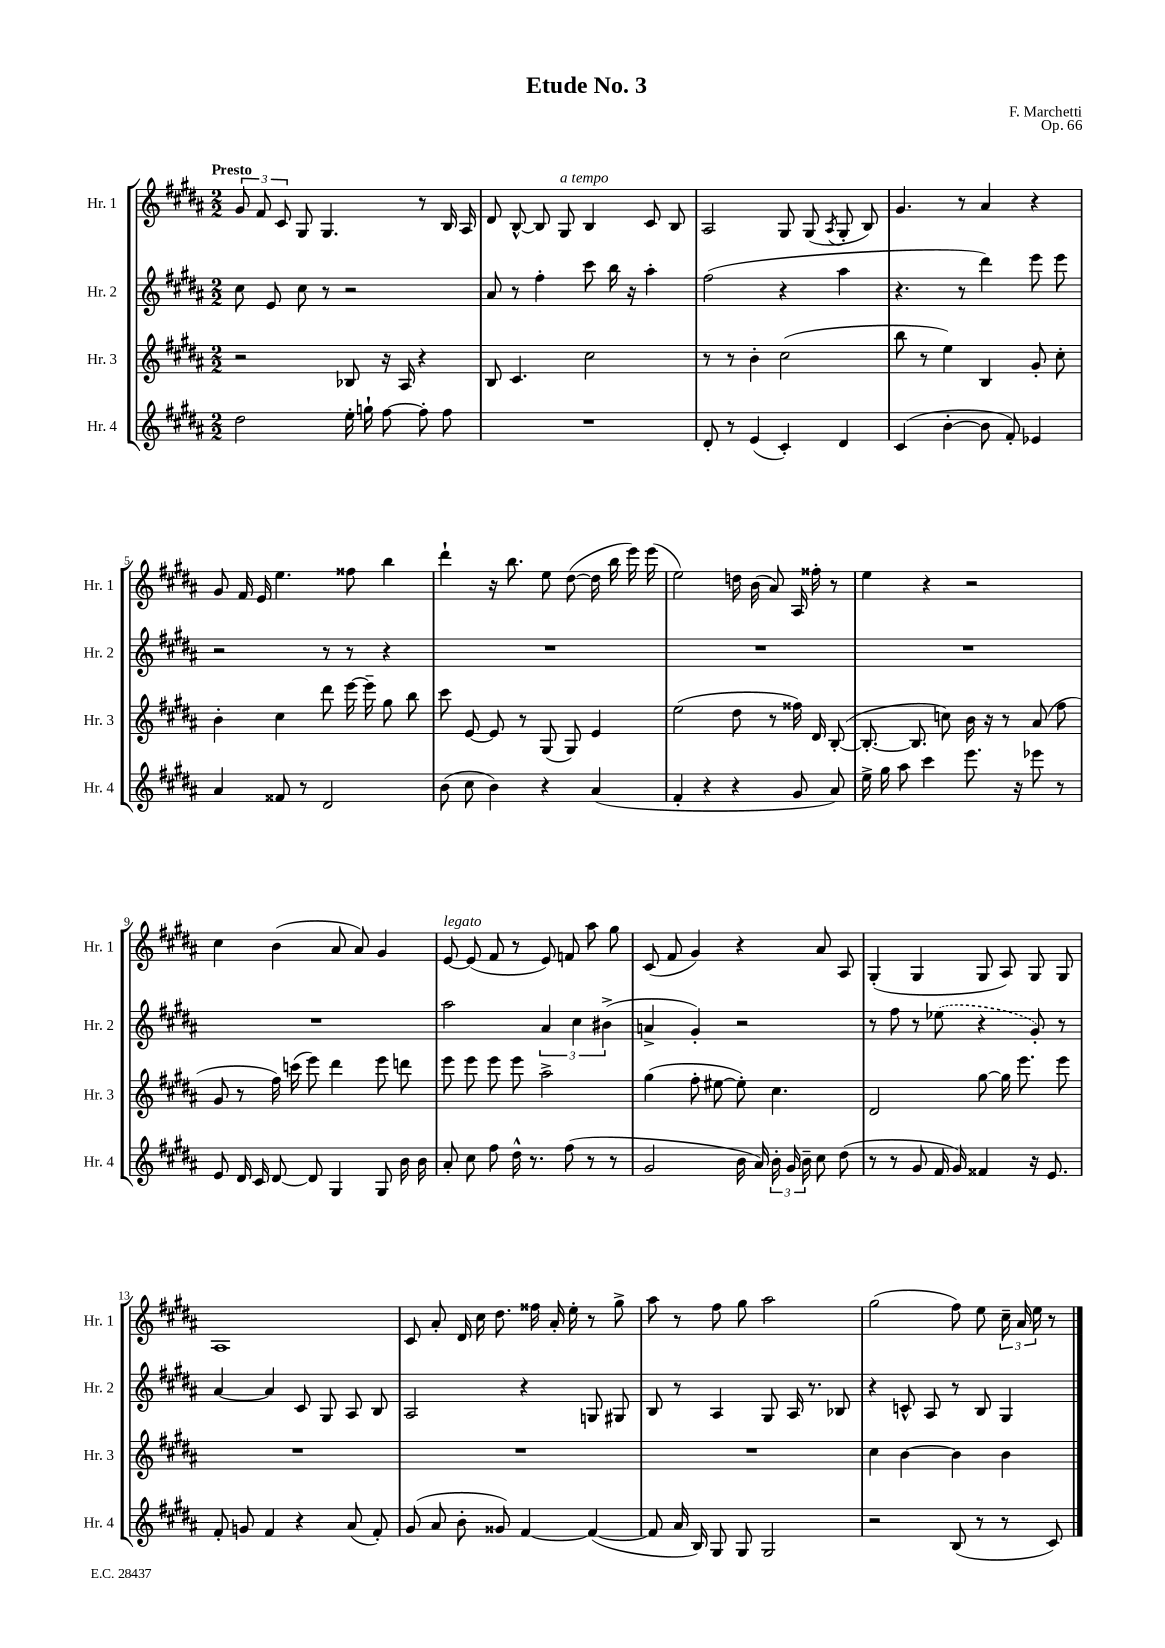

**kern	**kern	**kern	**kern
*staff4	*staff3	*staff2	*staff1
*clefG2	*clefG2	*clefG2	*clefG2
*k[f#c#g#d#a#]	*k[f#c#g#d#a#]	*k[f#c#g#d#a#]	*k[f#c#g#d#a#]
*M2/2	*M2/2	*M2/2	*M2/2
2dd#	2r	8cc#	12g#
.	.	.	12f#
.	.	8e	.
.	.	.	12c#
.	.	8cc#	8G#
.	.	8r	4.G#
16ee'	8B-	2r	.
16gg`	.	.	.
[8ff#	16r	.	.
.	16A#	.	.
8ff#']	4r	.	8r
8ff#	.	.	16B
.	.	.	16A#
=	=	=	=
1r	8B	8a#	8d#
.	4.c#	8r	[8B^^
.	.	4ff#'	8B]
.	.	.	8G#
.	2cc#	8ccc#	4B
.	.	16bb	.
.	.	16r	.
.	.	4aa#'	8c#
.	.	.	8B
=	=	=	=
8d#'	8r	(2ff#	2A#
8r	8r	.	.
(4e	4b'	.	.
4c#')	(2cc#	4r	8G#
.	.	.	(8G#
.	.	.	8qA#
4d#	.	4aa#	8G#'
.	.	.	8B)
=	=	=	=
(4c#	8bb	4.r	4.g#
.	8r	.	.
[4b'	4ee)	.	.
.	.	8r	8r
8b]	4B	4ddd#)	4a#
8f#')	.	.	.
4e-	8g#'	8eee	4r
.	8cc#'	8eee	.
=	=	=	=
4a#	4b'	2r	8g#
.	.	.	16f#
.	.	.	16e
8f##	4cc#	.	4.ee
8r	.	.	.
2d#	8ddd#	8r	.
.	[16eee	8r	8ff##
.	16eee~]	.	.
.	8gg#	4r	4bb
.	8bb	.	.
=	=	=	=
(8b	8ccc#	1r	4ddd#`
8cc#	[8e	.	.
4b)	8e]	.	16r
.	.	.	8.bb
.	8r	.	.
4r	(8G#	.	8ee
.	8G#)	.	([8dd#
(4a#	4e	.	16dd#]
.	.	.	16bb
.	.	.	16eee)
.	.	.	(16eee
=	=	=	=
4f#'	(2ee	1r	2ee)
4r	.	.	.
4r	8dd#	.	16dd
.	.	.	(16b
.	8r	.	8a#)
8g#	16ff##)	.	16A#
.	16d#	.	16ff##'
8a#)	([8B'	.	8r
=	=	=	=
16ee^	8.B'_	1r	4ee
16gg#	.	.	.
8aa#	.	.	.
.	8.B]	.	.
4ccc#	.	.	4r
.	8cc)	.	.
8.eee	16b	.	2r
.	16r	.	.
.	8r	.	.
16r	.	.	.
8eee-	(8a#	.	.
8r	8ff#	.	.
=	=	=	=
8e	8g#	1r	4cc#
16d#	8r	.	.
16c#	.	.	.
[8d#	16ff#)	.	(4b
.	(16ccc	.	.
8d#]	8eee)	.	.
4G#	4ddd#	.	8a#
.	.	.	8a#)
8G#	8eee	.	4g#
16b	8ddd	.	.
16b	.	.	.
=	=	=	=
8a#'	8eee	2aa#	[8e
8cc#	8eee	.	(8e]
8ff#	8eee	.	8f#
16dd#^^	8eee	.	8r
8.r	.	.	.
.	2aa#^	6a#	8e)
(8ff#	.	.	8f
.	.	6cc#	.
8r	.	.	8aa#
.	.	(6b#^	.
8r	.	.	8gg#
=	=	=	=
2g#	(4gg#	4a^	(8c#
.	.	.	8f#
.	8ff#'	4g#')	4g#)
.	[8ee#	.	.
16b	8ee#'])	2r	4r
16a#)	.	.	.
24b'	4.cc#	.	.
24g#	.	.	.
24b~	.	.	.
8cc#	.	.	8a#
(8dd#	.	.	8A#
=	=	=	=
8r	2d#	8r	(4G#'
8r	.	8ff#	.
8g#	.	8r	4G#
16f#	.	(8ee-	.
16g#)	.	.	.
4f##	[8gg#	4r	8G#
.	16gg#]	.	8A#)
.	8.eee	.	.
16r	.	8g#')	8G#
8.e	.	.	.
.	8eee	8r	8G#
=	=	=	=
8f#'	1r	[4a#	1A#
8g	.	.	.
4f#	.	4a#]	.
4r	.	8c#	.
.	.	8G#	.
(8a#	.	8A#	.
8f#')	.	8B	.
=	=	=	=
(8g#	1r	2A#	8c#
8a#	.	.	8a#'
8b'	.	.	16d#
.	.	.	16cc#
8g##)	.	.	8.dd#
[4f#	.	4r	.
.	.	.	16ff##
.	.	.	16a#'
.	.	.	16ee'
(4f#_	.	8G	8r
.	.	8G#	8gg#^
=	=	=	=
8f#]	1r	8B	8aa#
16a#	.	8r	8r
16B)	.	.	.
8G#	.	4A#	8ff#
8G#	.	.	8gg#
2G#	.	8G#	2aa#
.	.	16A#	.
.	.	8.r	.
.	.	8B-	.
=	=	=	=
2r	4cc#	4r	(2gg#
.	[4b	8c^^	.
.	.	8A#	.
(8B	4b]	8r	8ff#)
8r	.	8B	8ee
8r	4b	4G#	24cc#~
.	.	.	24a#
.	.	.	24ee
8c#)	.	.	8r
==	==	==	==
*-	*-	*-	*-
